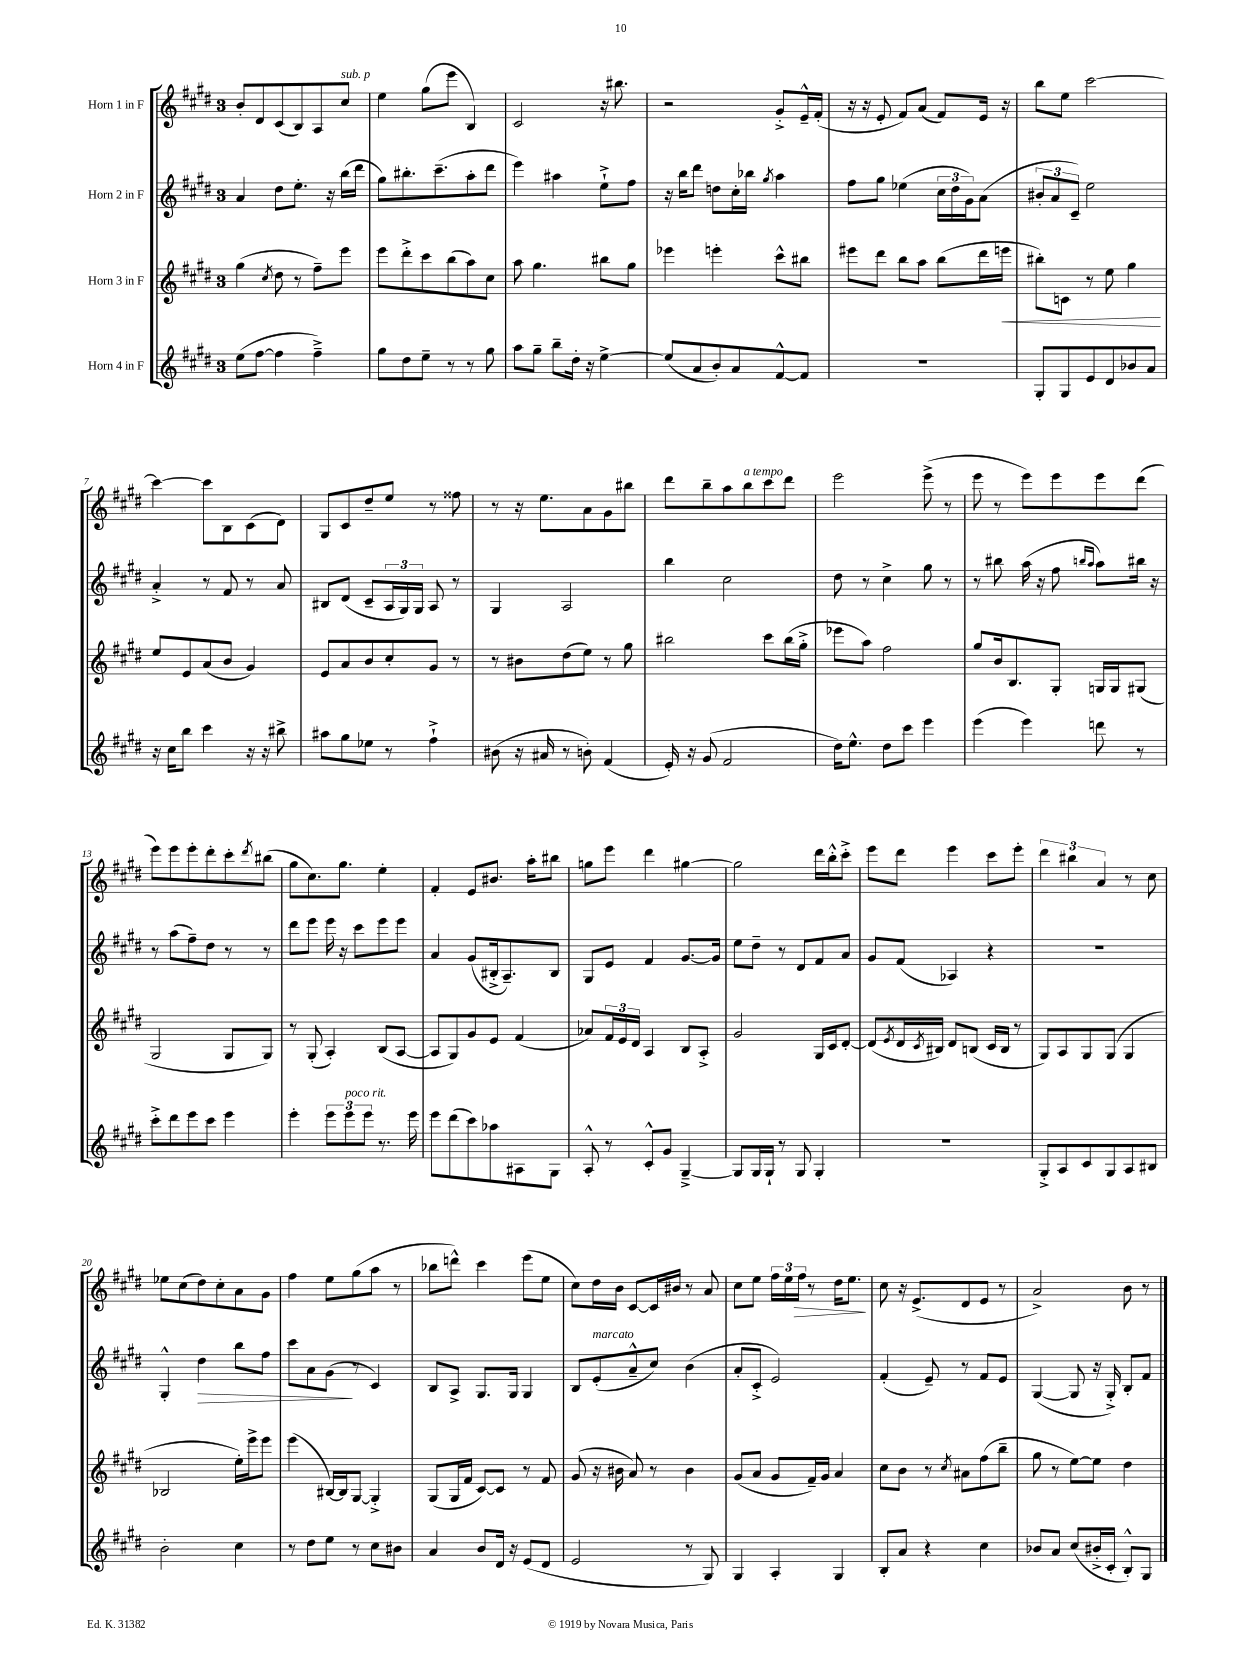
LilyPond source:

<<
\new StaffGroup <<
\new Staff = "s0" \with { instrumentName = "Horn 1 in F" } {
    \clef treble \key e \major \once \override Staff.TimeSignature.style = #'single-digit \time 3/4
    b'8-. dis'8 cis'8( b8) a8 cis''8^\markup { \italic "sub. p" } |
    e''4 gis''8( e'''8 b4) |
    cis'2 r16 bis''8. |
    r2 gis'8-.-> e'16---^ fis'16-.( |
    r16 r16 e'8-. fis'8) a'8( fis'8) e'16 r16 |
    b''8 e''8 cis'''2~ |
    cis'''4~ cis'''8 b8 cis'8( dis'8) |
    gis8 cis'8 dis''8-- e''8 r8 fisis''8 |
    r8 r16 e''8. a'8 gis'8 bis''8 |
    dis'''8 b''8-- a''8 b''8^\markup { \italic "a tempo" } cis'''8 dis'''8 |
    e'''2 e'''8->( r8 |
    e'''8 r8 e'''8) e'''8 e'''8 dis'''8( |
    e'''8) e'''8 e'''8-. dis'''8-. cis'''8-. \acciaccatura { dis'''8 } bis''8( |
    gis''8 cis''8.) gis''8. e''4-. |
    fis'4-. e'8 bis'8. a''16-. bis''8 |
    g''8 e'''8 dis'''4 gis''4~ |
    gis''2 dis'''16 b''16-.-^ cis'''8-.-> |
    e'''8 dis'''8 e'''4 cis'''8 e'''8-. |
    \tuplet 3/2 { dis'''4 bis''4 a'4 } r8 cis''8 |
    ees''8 cis''8( dis''8) cis''8-. a'8 gis'8 |
    fis''4 e''8 gis''8( a''8 r8 |
    bes''8 d'''8-^) cis'''4 e'''8( e''8 |
    cis''8) dis''16 b'16 cis'8~ cis'16 bis'16 r8 a'8 |
    cis''8 e''8 \tuplet 3/2 { fis''16 e''16 fis''16\> } r8 dis''16 e''8.\! |
    cis''8 r16 e'8.->( dis'8 e'8 r8 |
    a'2->) b'8 r8 \bar "|." |
}
\new Staff = "s1" \with { instrumentName = "Horn 2 in F" } {
    \clef treble \key e \major \once \override Staff.TimeSignature.style = #'single-digit \time 3/4
    a'4 dis''8 e''8.-. r16 b''16( dis'''16 |
    gis''8) bis''8.-. cis'''8.--( a''8-. dis'''8 |
    e'''4) ais''4 e''8-!-> fis''8 |
    r16 b''16 dis'''8 d''8 cis''16-. bes''16 \acciaccatura { gis''8 } a''4 |
    fis''8 gis''8 ees''4( \tuplet 3/2 { cis''16 dis''16 gis'16) } a'8( |
    \tuplet 3/2 { bis'8-. a'8 cis'8--) } e''2 |
    a'4-.-> r8 fis'8 r8 a'8 |
    bis8 dis'8( cis'8-- \tuplet 3/2 { a16 gis16) gis16 } a8 r8 |
    gis4 a2 |
    b''4 cis''2 |
    dis''8 r8 cis''4-> gis''8 r8 |
    r8 bis''8 a''16( r16 fis''8 \grace { b''16 a''16 } a''8) bis''16 r16 |
    r8 a''8( fis''8--) dis''8 r8 r8 |
    dis'''8 e'''8 e'''16 r16 cis'''8 e'''8 e'''8 |
    a'4 gis'8( bis16-.-> a8.--) bis8 |
    gis8 e'8 fis'4 gis'8.~ gis'16 |
    e''8 dis''8-- r8 dis'8 fis'8 a'8 |
    gis'8 fis'8( aes4) r4 |
    R2. |
    gis4-.-^ dis''4\> b''8 fis''8 |
    cis'''8 a'8 gis'8\!( r8 cis'4) |
    b8 a8-> gis8. gis16 gis4 |
    b8 e'8-.^\markup { \italic "marcato" }( a'8---^ cis''8) b'4( |
    a'8-. cis'8-.-> e'2) |
    fis'4-.( e'8--) r8 fis'8 e'8 |
    gis4~( gis8 r16 gis16-.->) b8-. fis'8 \bar "|." |
}
\new Staff = "s2" \with { instrumentName = "Horn 3 in F" } {
    \clef treble \key e \major \once \override Staff.TimeSignature.style = #'single-digit \time 3/4
    gis''4( \acciaccatura { cis''8 } dis''8 r8 fis''8--) e'''8 |
    e'''8 dis'''8-.-> cis'''8 b''8( a''8) cis''8 |
    a''8 gis''4. bis''8 gis''8 |
    ees'''4 e'''4-. cis'''8-^ bis''8 |
    eis'''8 dis'''8 b''8 a''8 b''8( dis'''16 e'''16\< |
    bis''8-.) c'8 r8 e''8 gis''4\! |
    e''8 e'8 a'8( b'8 gis'4) |
    e'8 a'8 b'8 cis''8-. gis'8 r8 |
    r8 bis'8 dis''8( e''8) r8 gis''8 |
    bis''2 cis'''8 bis''16( gis''16-.-> |
    ees'''8 a''8) fis''2 |
    gis''8 b'16 b8. gis8-. g16 g16 gis8( |
    gis2 gis8 gis8) |
    r8 gis8-.( a4-.) b8( a8~ |
    a8 gis8) gis'8 e'8 fis'4( |
    aes'8) \tuplet 3/2 { fis'16 e'16 dis'16 } a4 b8 a8-.-> |
    gis'2 gis16 cis'16 dis'8~-. |
    dis'8( \acciaccatura { e'8 } dis'16 \acciaccatura { cis'8 } bis16) dis'8 b8( cis'16 b16 r8 |
    gis8) a8 gis8 gis8( gis4 |
    bes2 e''16-.) e'''16-> e'''8 |
    e'''4( bis16~) bis16 gis8~ gis4-.-> |
    gis8( gis16 fis'16 cis'8~) cis'8 r8 fis'8 |
    gis'8( r16 bis'16 a'8) r8 bis'4 |
    gis'8( a'8 gis'8 fis'16--) gis'16 a'4 |
    cis''8 b'8 r8 \acciaccatura { cis''8 } ais'8 fis''8( b''8-- |
    gis''8 r8 e''8~) e''8 dis''4 \bar "|." |
}
\new Staff = "s3" \with { instrumentName = "Horn 4 in F" } {
    \clef treble \key e \major \once \override Staff.TimeSignature.style = #'single-digit \time 3/4
    e''8( fis''8~ fis''4 fis''4--->) |
    gis''8 dis''8 e''8-- r8 r8 gis''8 |
    a''8 gis''8-- b''8-- dis''16-. r16 e''4~-> |
    e''8( a'8 b'8-.) a'8 fis'8~-^ fis'8 |
    r2. |
    gis8-. gis8 e'8 dis'8 bes'8 a'8 |
    r16 cis''16 b''8 cis'''4 r16 r16 bis''8-> |
    ais''8 gis''8 ees''8 r8 fis''4-!-> |
    bis'8( r16 ais'16 r8 b'8-.) fis'4( |
    e'16-.) r16 gis'8( fis'2 |
    dis''16) e''8.-^ dis''8 cis'''8 e'''4 |
    e'''4( e'''4) d'''8 r8 |
    cis'''8-.-> dis'''8 e'''8 cis'''8 e'''4 |
    e'''4-. \tuplet 3/2 { e'''8 e'''8^\markup { \italic "poco rit." } e'''8 } r8. e'''16 |
    e'''8 dis'''8( cis'''8) aes''8 ais8 gis8 |
    a8-.-^ r8 cis'8-.-^ gis'8 gis4~---> |
    gis8 gis16 gis16-! r8 gis8 gis4-. |
    R2. |
    gis8-.-> a8 cis'8 gis8 a8 bis8 |
    b'2-. cis''4 |
    r8 dis''8 e''8 r8 cis''8 bis'8 |
    a'4 b'8 dis'16 r16 e'8( dis'8 |
    e'2 r8 gis8) |
    gis4 a4-. gis4 |
    b8-. a'8 r4 cis''4 |
    bes'8 a'8 cis''8( bis'16-.-> cis'16-. b8-.-^) gis8 \bar "|." |
}
>>
>>
